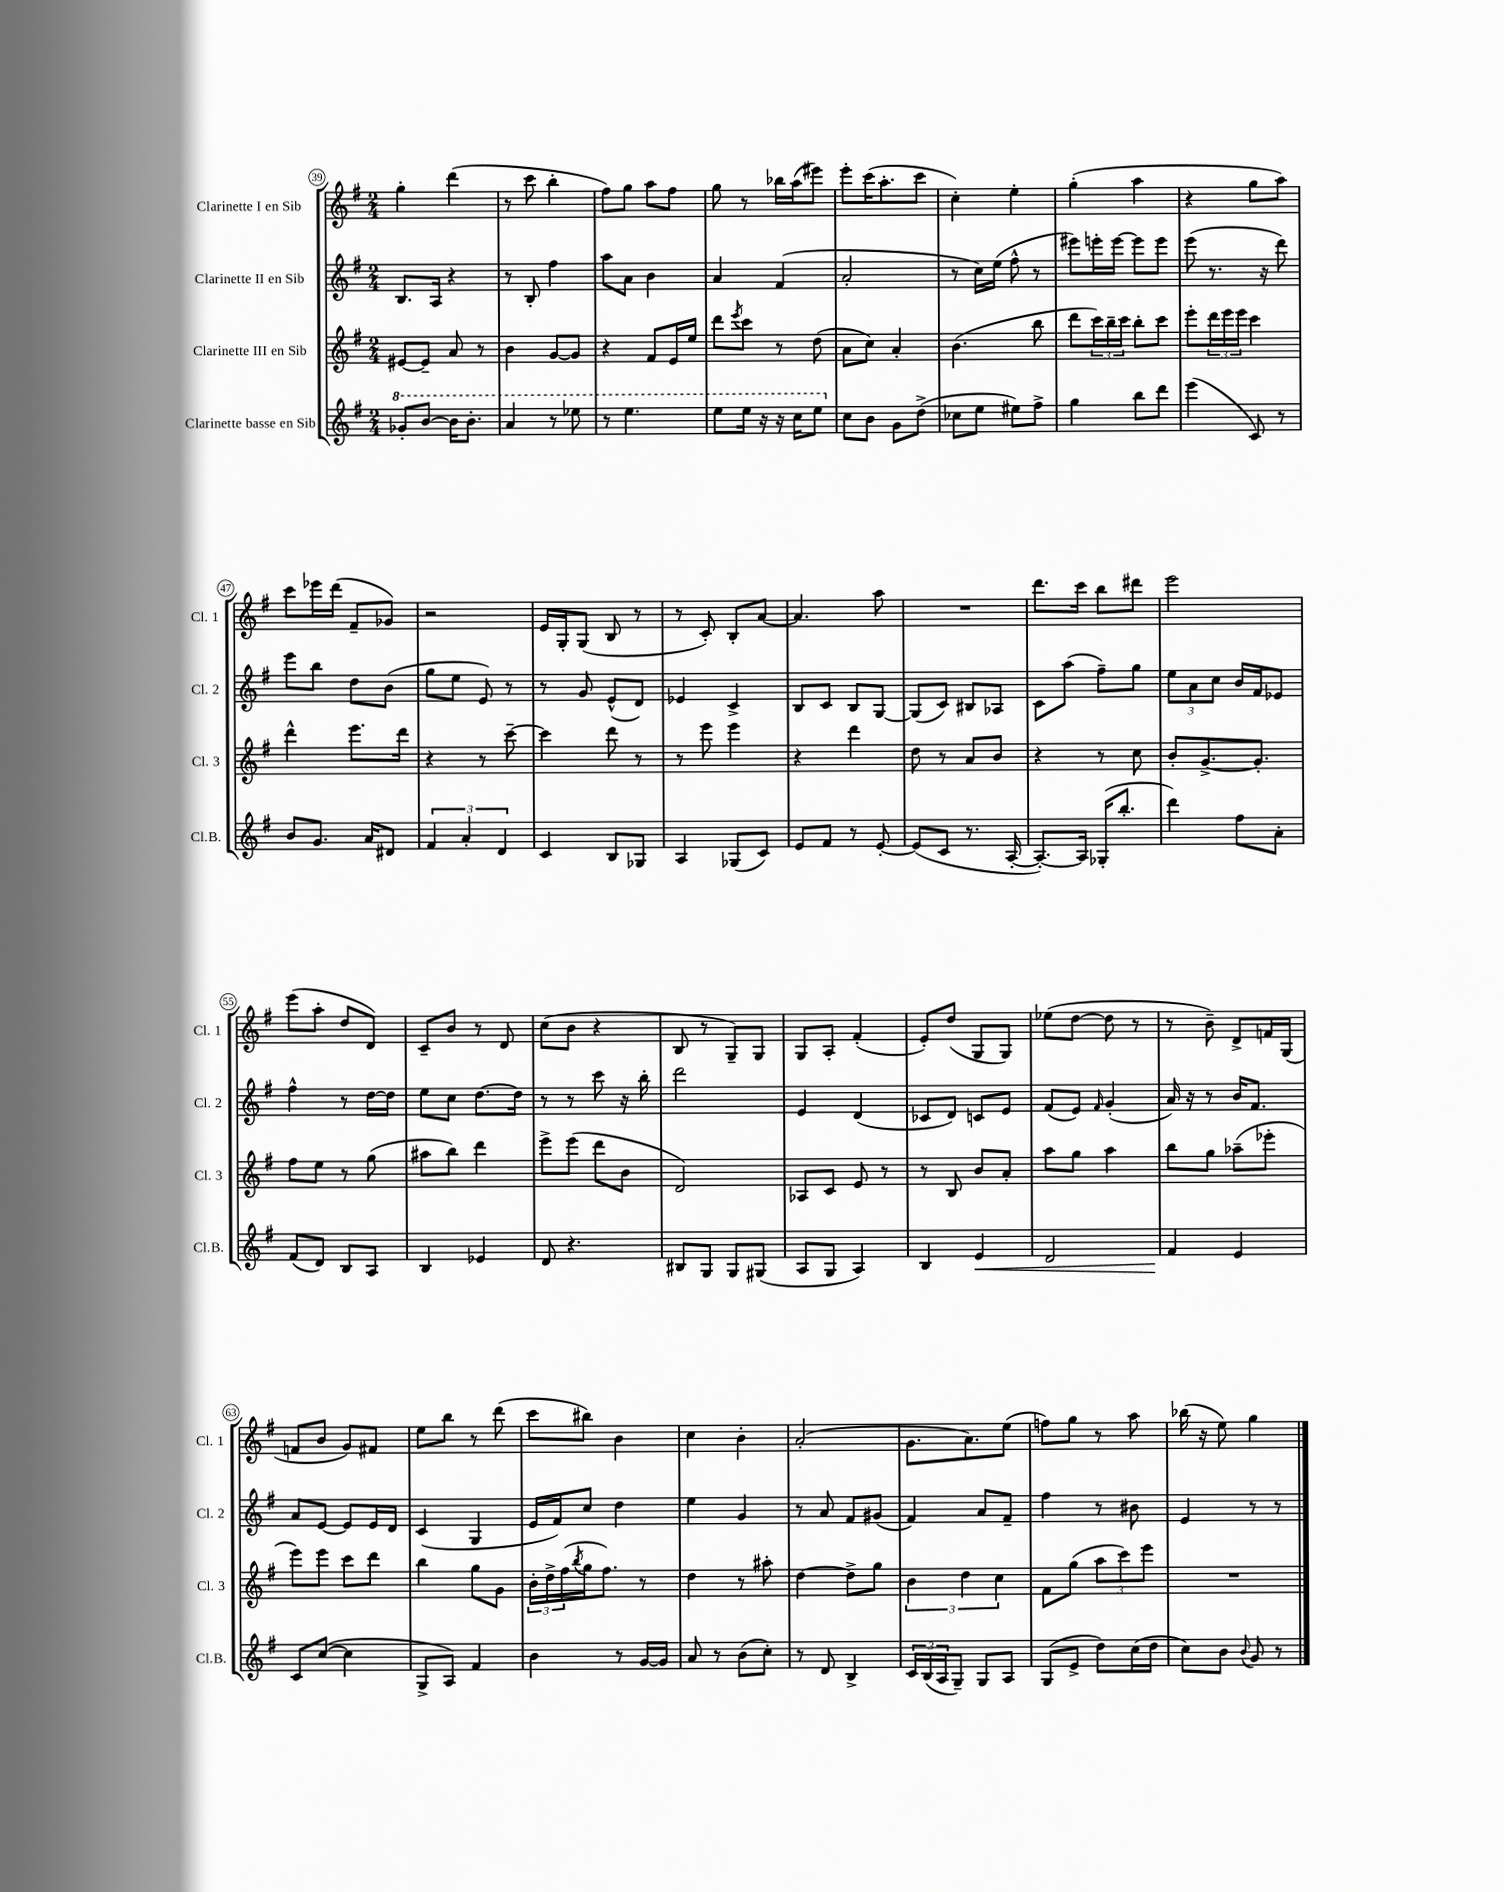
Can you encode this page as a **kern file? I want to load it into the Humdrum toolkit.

**kern	**kern	**kern	**kern
*staff4	*staff3	*staff2	*staff1
*clefG2	*clefG2	*clefG2	*clefG2
*k[f#]	*k[f#]	*k[f#]	*k[f#]
*M2/4	*M2/4	*M2/4	*M2/4
8gg-'	[8e#	8.B	4gg'
[8bb	8e#~]	.	.
.	.	16A	.
16bb]	8a	4r	(4ddd
8.bb'	.	.	.
.	8r	.	.
=	=	=	=
4aa	4b	8r	8r
.	.	8B'	8ccc
8r	[8g	4ff#	4bb'
8eee-	8g]	.	.
=	=	=	=
8r	4r	8aa	8ff#)
4.eee	.	8a	8gg
.	8f#	4b	8aa
.	16e	.	8ff#
.	16ee	.	.
=	=	=	=
8eee	8ddd	4a	8gg
.	8qeee	.	.
16eee	8ccc	.	8r
16r	.	.	.
16r	8r	(4f#	16bb-
16ccc	.	.	(16aa
8eee	(8dd	.	8eee#)
=	=	=	=
8cc	8a	2a'	8eee'
8b	8cc)	.	(16ccc
.	.	.	8.aa'
8g	4a'	.	.
(8dd^	.	.	8ccc
=	=	=	=
8cc-	(4.b	8r	4cc')
8ee	.	16cc)	.
.	.	(16ee	.
8ee#)	.	8ff#^^	4ee'
8ff#^	8bb	8r	.
=	=	=	=
4gg	8ddd	8eee#)	(4gg'
.	24ccc)	16eee'	.
.	24bb~	.	.
.	.	[16eee	.
.	24ccc	.	.
8bb	8bb'	8eee]	4aa
8ddd	8ccc	8eee	.
=	=	=	=
(4eee	8eee'	(8eee	4r
.	24ddd	8.r	.
.	24eee	.	.
.	24eee	.	.
8c)	4ccc	.	8gg
.	.	16r	.
8r	.	8ddd)	8aa)
=	=	=	=
8b	4ddd^^	8eee	8ccc
8.g	.	8bb	16eee-
.	.	.	(16ddd
.	8.eee	8dd	8f#~
16a	.	.	.
8d#	.	(8b	8g-)
.	16ddd	.	.
=	=	=	=
6f#	4r	8gg	2r
.	.	8ee	.
6a'	.	.	.
.	8r	8e)	.
6d	.	.	.
.	[8ccc~	8r	.
=	=	=	=
4c	4ccc]	8r	16e
.	.	.	16G'
.	.	8g	(8G
8B	8ddd	(8e^^	8B
8G-	8r	8d)	8r
=	=	=	=
4A	8r	4e-	8r
.	8eee	.	8c')
(8G-	4eee	4c^	8B'
8c)	.	.	[8a
=	=	=	=
8e	4r	8B	4.a]
8f#	.	8c	.
8r	4ddd	8B	.
[8e'	.	[8G	8aa
=	=	=	=
(8e]	8dd	(8G]	2r
8c	8r	8c)	.
8.r	8a	8B#	.
.	8b	8A-	.
[16A'	.	.	.
=	=	=	=
8.A'_)	4r	8c	8.ddd
.	.	(8aa	.
16A]	.	.	16ccc
(16G-'	8r	8ff#~)	8bb
8.bb'	.	.	.
.	8cc	8gg	8ddd#
=	=	=	=
4ddd)	8b'	12ee	2eee
.	.	12a	.
.	[8.g^	.	.
.	.	12cc	.
8ff#	.	16b	.
.	8.g']	16f#	.
8a'	.	8e-	.
=	=	=	=
(8f#	8ff#	4ff#^^	(8eee
8d)	8ee	.	8aa'
8B	8r	8r	8dd
8A	(8gg	[16dd	8d)
.	.	16dd]	.
=	=	=	=
4B	8aa#	8ee	8c~
.	8bb)	8cc	8b
4e-	4ddd	[8.dd	8r
.	.	.	8d
.	.	16dd]	.
=	=	=	=
8d	8eee^	8r	(8cc
4.r	(8eee	8r	8b
.	8ddd	8ccc	4r
.	8b	16r	.
.	.	16bb'	.
=	=	=	=
8B#	2d)	2ddd	8B
8G	.	.	8r
8G	.	.	8G~)
(8G#	.	.	8G
=	=	=	=
8A	8A-	4e	8G
8G	8c	.	8A'
4A)	8e	(4d	(4f#'
.	8r	.	.
=	=	=	=
4B	8r	8c-	8e')
.	8B	8d)	(8dd
4e	8b	8c	8G
.	8a'	8e	8G)
=	=	=	=
2d	8aa	(8f#	(8ee-
.	8gg	8e)	[8dd
.	.	16qqf#	.
.	4aa	(4g'	8dd]
.	.	.	8r
=	=	=	=
4f#	8bb	16a)	8r
.	.	16r	.
.	8gg	8r	8b~)
4e	(8aa-~	16b	8d^
.	.	8.f#	.
.	8eee-'	.	16f
.	.	.	(16G
=	=	=	=
8c	8eee)	8a	8f
([8cc	8eee	[8e	8b
4cc]	8ccc	8e]	8g)
.	8ddd	16e	8f#
.	.	16d	.
=	=	=	=
8G^	4bb	(4c	8ee
8A)	.	.	8bb
4f#	8gg	4G	8r
.	8g	.	(8ddd
=	=	=	=
4b	24b'	16e	8ccc
.	24dd^	.	.
.	.	16f#)	.
.	(24ff#	.	.
.	8qbb	.	.
.	16gg	8cc	8bb#)
.	8.ff#)	.	.
8r	.	4dd	4b
[16g	8r	.	.
16g]	.	.	.
=	=	=	=
8a	4dd	4ee	4cc
8r	.	.	.
(8b	8r	4g	4b'
8cc')	8aa#'	.	.
=	=	=	=
8r	[4dd	8r	(2a'
8d	.	8a	.
4B^	8dd^]	8f#	.
.	8gg	(8g#	.
=	=	=	=
24c	6b	4f#)	8.g
(24B	.	.	.
24A	.	.	.
8G~)	.	.	.
.	6dd	.	.
.	.	.	8.a)
8G	.	8a	.
.	6cc	.	.
8A	.	8f#~	(8ee
=	=	=	=
(8G	8f#	4ff#	8ff)
8e^	(8gg	.	8gg
8dd)	12aa	8r	8r
.	12ccc)	.	.
(16cc	.	8b#	8aa
.	12eee	.	.
16dd	.	.	.
=	=	=	=
8cc)	2r	4e	(16bb-
.	.	.	16r
8b	.	.	8ee)
8qqb	.	.	.
8g	.	8r	4gg
8r	.	8r	.
==	==	==	==
*-	*-	*-	*-
